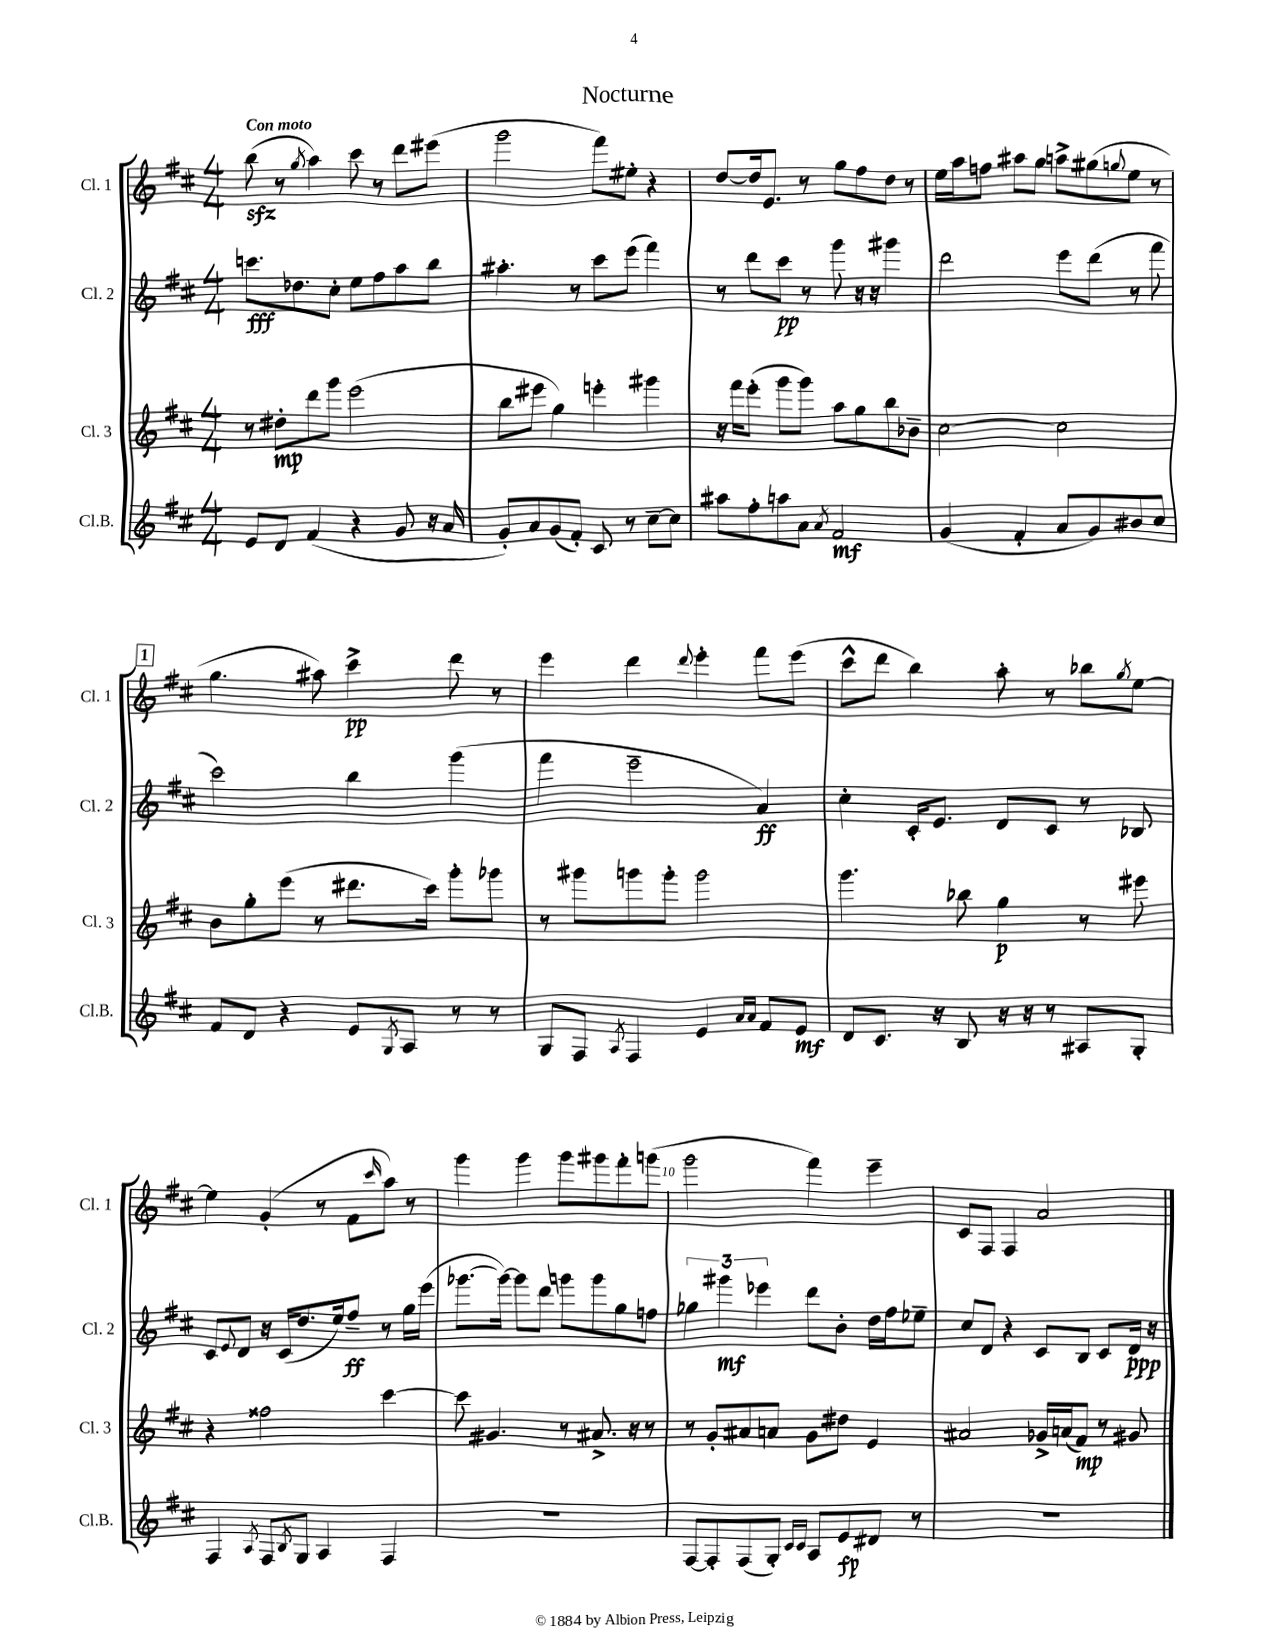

**kern	**kern	**kern	**kern
*staff4	*staff3	*staff2	*staff1
*clefG2	*clefG2	*clefG2	*clefG2
*k[f#c#]	*k[f#c#]	*k[f#c#]	*k[f#c#]
*M4/4	*M4/4	*M4/4	*M4/4
8e/L	8r	8.ccc\L	(8bb\
8d/J	8dd#'\L	.	8r
.	.	8.dd-\	.
.	.	.	8qgg/
(4f#/	8ddd\	.	4aa\)
.	8ggg\J	8cc#'\J	.
4r	(2eee\	8ee\L	8ccc#\
.	.	8ff#\	8r
8g/	.	8aa\	8ddd\L
16r	.	8bb\J	(8eee#\J
16a/	.	.	.
=	=	=	=
8g'/L)	8bb\L	4.aa#'\	2ggg\
8a/	8eee#\J	.	.
(8g/	4gg\)	.	.
8f#'/J)	.	8r	.
8c#/	4eee'\	8ccc#\L	8fff#\L)
8r	.	(8eee\J	8ee#'\J
[8cc#~\L	4ggg#\	4fff#\)	4r
8cc#\]J	.	.	.
=	=	=	=
8aa#\L	16r	8r	[8dd/L
.	16fff#\LK	.	.
8ff#'\	(8eee'\J	8ddd\L	16dd/]k
.	.	.	8.e/J
8aa\	8ggg\L	8ccc#\J	.
8a\J	8ggg\J)	8r	8r
8qa/	.	.	.
2f#/	8aa\L	8ggg\	8gg\L
.	8gg\	16r	8ff#\
.	.	16r	.
.	8bb\	4ggg#\	8dd\J
.	8b-~\J	.	8r
=	=	=	=
(4g/	[2cc#\	2ddd\	16ee\LL
.	.	.	16aa\J
.	.	.	8ff\J
4f#'/	.	.	8aa#\L
.	.	.	8gg\J
8a/L	2cc#\]	8eee\L	8aa^\L
8g/)	.	(8ddd\J	(8gg#\
.	.	.	8qqgg/
8b#/	.	8r	8ee\J
8cc#/J	.	8fff#\	8r
=	=	=	=
8f#/L	8b\L	2ccc#\)	4.gg\
8d/J	8gg'\	.	.
4r	(8eee\J	.	.
.	8r	.	8aa#\)
8e/L	8.ddd#\L	4bb\	4ccc#^\
8qG/	.	.	.
8A/J	.	.	.
.	16ccc#\Jk)	.	.
8r	8ggg'\L	(4ggg\	8ddd\
8r	8ggg-\J	.	8r
=	=	=	=
8G/L	8r	4fff#\	4eee\
8F#/J	8ggg#\L	.	.
8qA/	.	.	.
4F#/	8ggg\	2eee~\	4ddd\
.	8ggg'\J	.	.
.	.	.	8qqddd/
4e/	2ggg\	.	4eee'\
16qqa/LL	.	.	.
16qqa/JJ	.	.	.
8f#/L	.	4a/)	8fff#\L
8e/J	.	.	(8eee\J
=	=	=	=
8d/L	4.ggg\	4cc#'\	8ccc#^^\L
8.c#/J	.	.	8ddd\J
.	.	16c#'/LK	4bb\)
16r	.	8.e/J	.
8B/	8bb-\	.	.
16r	4gg\	8d/L	8aa'\
16r	.	.	.
8r	.	8c#/J	8r
8A#/L	8r	8r	8bb-\L
.	.	.	8qgg/
8G'/J	8eee#\	8B-/	[8ee\J
=	=	=	=
4F#/	4r	8c#/L	4ee\]
.	.	8qqe/	.
.	.	8d/J	.
8qA/	.	.	.
8F#/L	2ff##\	16r	(4g'/
.	.	(16c#/LK	.
8qB/	.	.	.
8G/J	.	8.dd/	.
4A/	.	.	8r
.	.	16ee/k)	.
.	.	8ff#~/J	8f#\L
.	.	.	16qqccc#/
4F#/	[4ccc#\	8r	8aa\J)
.	.	16gg\LL	8r
.	.	(16eee\JJ	.
=	=	=	=
1r	8ccc#\]	[8.ggg-\L	4ggg\
.	4.g#/	.	.
.	.	16ggg-\_Jk)	.
.	.	8ggg-\]L	4ggg\
.	.	8ddd\J	.
.	8r	8ggg\L	8ggg\L
.	8.a#^/	8ggg\	8ggg#\
.	.	8gg\	8fff#'\
.	16r	.	.
.	8r	8ff\J	(8ggg\J
=	=	=	=
[8F#/L	8r	6gg-\	2ggg\
8F#'/]	8g'/L	.	.
.	.	6ggg#\	.
(8F#/	8a#/	.	.
.	.	6eee-\	.
8G'/J)	8a/J	.	.
16qqc#/LL	.	.	.
16qqc#/JJ	.	.	.
8A/L	8g\L	8ddd\L	4fff#\)
8e/	8dd#\J	8b'\J	.
8d#/J	4e/	16dd\LL	4eee~\
.	.	16ff#\J	.
8r	.	8ee-~\J	.
=	=	=	=
1r	2a#/	8cc#/L	8c#/L
.	.	8d/J	8F#/J
.	.	4r	4F#/
.	16g-^/LL	8c#/L	2a/
.	(16a/J	.	.
.	8f#/J)	8B/J	.
.	8r	8c#/L	.
.	8g#/	16d/Jk	.
.	.	16r	.
==	==	==	==
*-	*-	*-	*-
